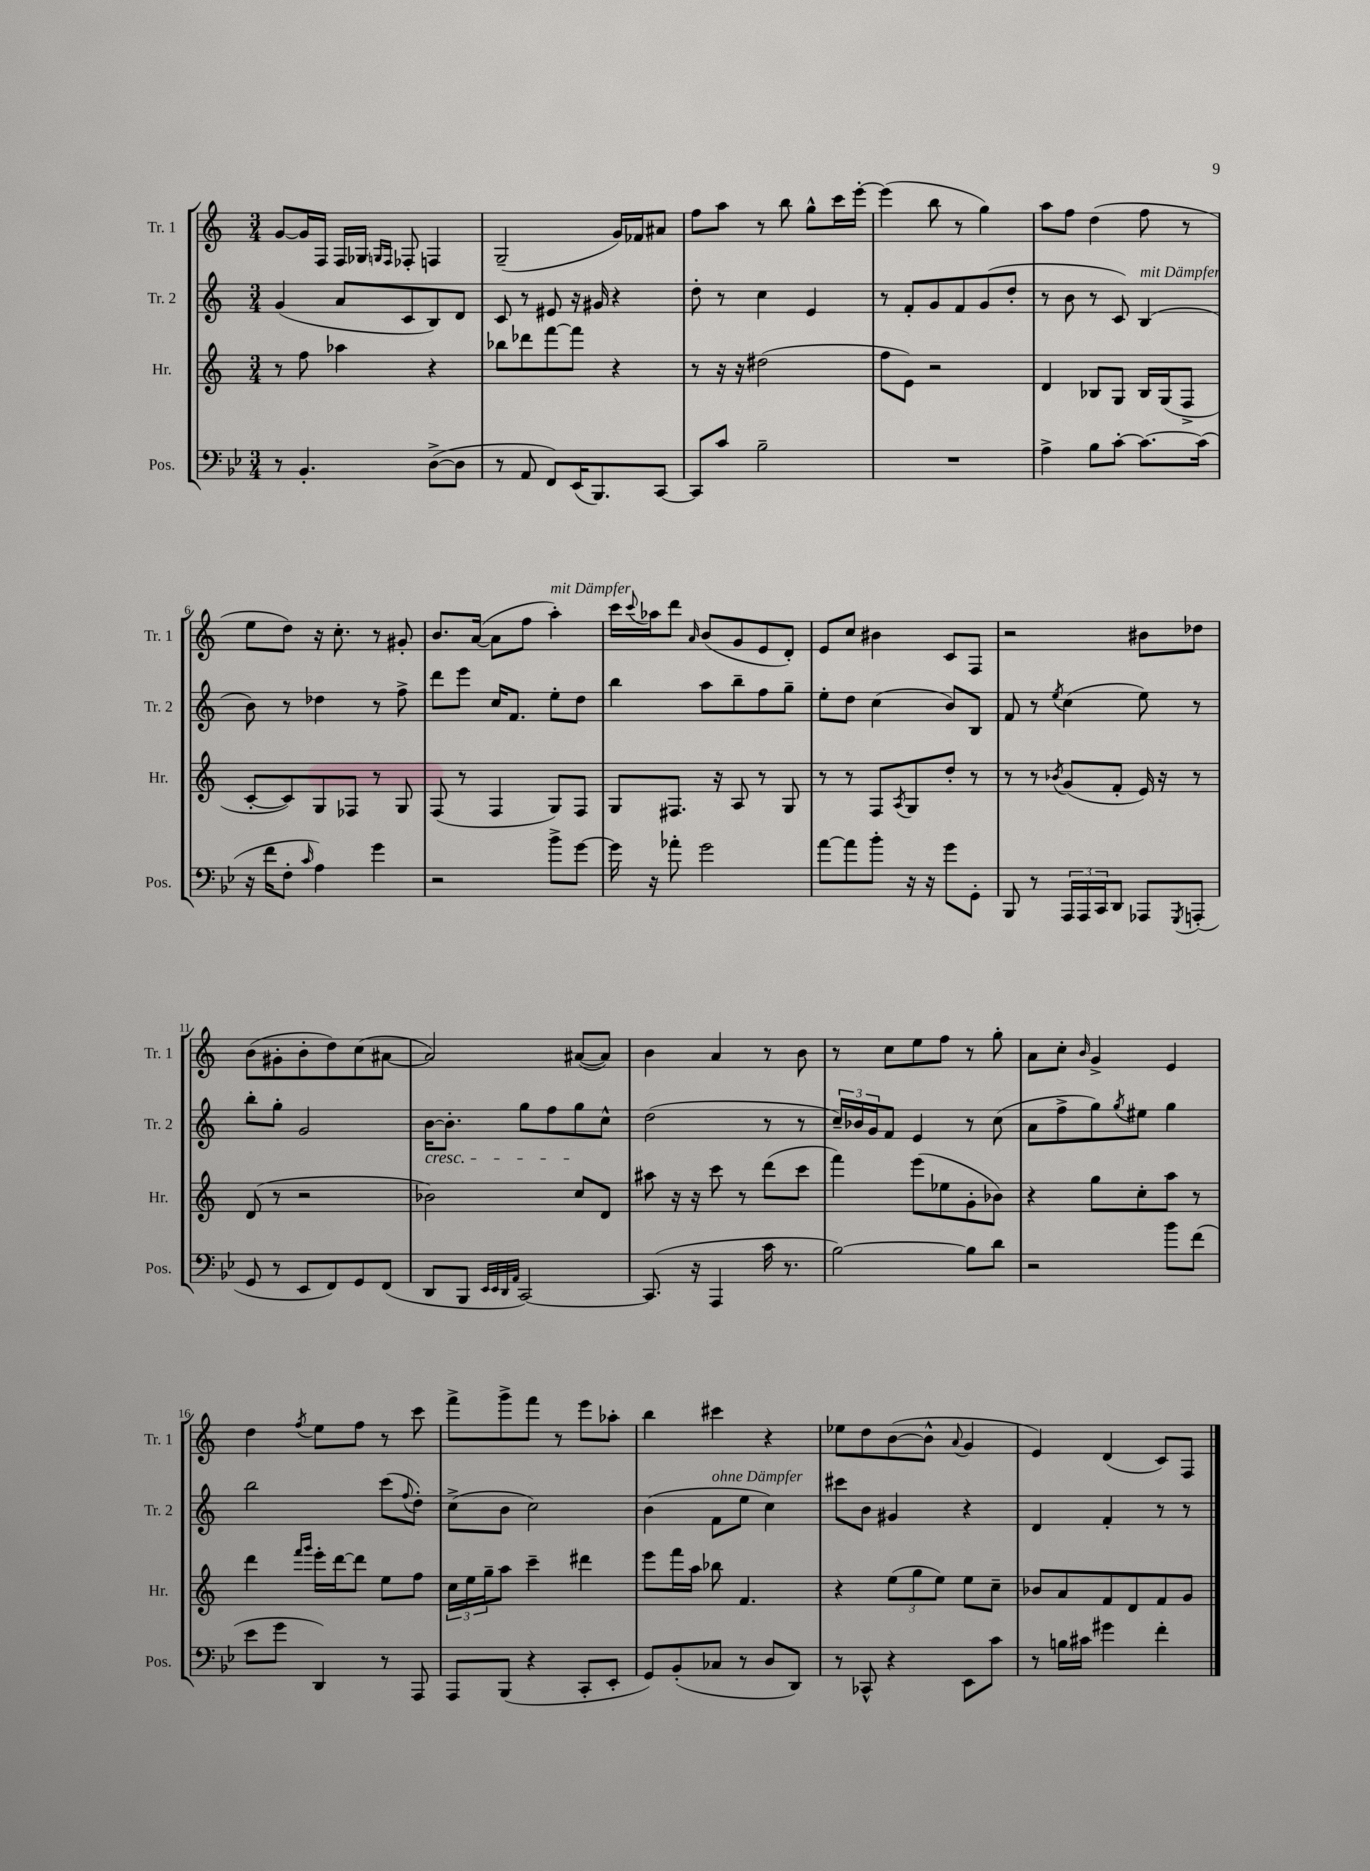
<<
\new StaffGroup <<
\new Staff = "s0" \with { instrumentName = "Tr. 1" shortInstrumentName = "Tr. 1" } {
    \clef treble \key c \major \numericTimeSignature \time 3/4
    g'8~ g'16 f16 f16 ges16 \grace { g16 f16 } fes8-. f4 |
    g2--( g'16) fes'16 ais'8 |
    f''8 a''8 r8 b''8 g''8-^ c'''16 e'''16~-. |
    e'''4( b''8 r8 g''4) |
    a''8 f''8 d''4( f''8 r8 |
    e''8 d''8) r16 c''8.-. r8 gis'8-. |
    b'8. a'16~( a'8 f''8 a''4-.^\markup { \italic "mit Dämpfer" }) |
    c'''16 \appoggiatura { c'''8 } aes''16 d'''8 \grace { a'16 } b'8( g'8 e'8 d'8-.) |
    e'8 c''8 bis'4 c'8 f8 |
    r2 bis'8 des''8 |
    b'8( gis'8-. b'8-. d''8) c''8( ais'8~ |
    ais'2) ais'8~( ais'8) |
    b'4 a'4 r8 b'8 |
    r8 c''8 e''8 f''8 r8 g''8-. |
    a'8 c''8-. \grace { b'16 } g'4-> e'4 |
    d''4 \acciaccatura { f''8 } e''8 f''8 r8 c'''8 |
    f'''8-> g'''8-> f'''8 r8 e'''8 aes''8-. |
    b''4 cis'''4 r4 |
    ees''8 d''8 b'8~( b'8-^ \appoggiatura { a'8 } g'4 |
    e'4) d'4( c'8) f8 \bar "|." |
}
\new Staff = "s1" \with { instrumentName = "Tr. 2" shortInstrumentName = "Tr. 2" } {
    \clef treble \key c \major \numericTimeSignature \time 3/4
    g'4( a'8 c'8 b8) d'8 |
    c'8 r8 eis'8 r16 gis'16 r4 |
    d''8-. r8 c''4 e'4 |
    r8 f'8-. g'8 f'8 g'8( d''8-. |
    r8 b'8 r8 c'8) b4^\markup { \italic "mit Dämpfer" }( |
    b'8) r8 des''4 r8 f''8-> |
    d'''8 e'''8 c''16 f'8. e''8-. d''8 |
    b''4 a''8 b''8-- f''8 g''8-- |
    e''8-. d''8 c''4( b'8) b8 |
    f'8 r8 \acciaccatura { e''8 } c''4( e''8) r8 |
    b''8-. g''8-. g'2 |
    b'16~\cresc b'8.-. g''8 f''8 g''8\! c''8-^ |
    d''2( r8 r8 |
    \tuplet 3/2 { c''16--) bes'16 g'16 } f'8 e'4 r8 c''8( |
    a'8 f''8-> g''8) \acciaccatura { g''8 } eis''8 g''4 |
    b''2 c'''8( \appoggiatura { f''8 } d''8-.) |
    c''8->( b'8 c''2) |
    b'4( f'8^\markup { \italic "ohne Dämpfer" } e''8 c''4) |
    cis'''8 b'8 gis'4 r4 |
    d'4 f'4-. r8 r8 \bar "|." |
}
\new Staff = "s2" \with { instrumentName = "Hr." shortInstrumentName = "Hr." } {
    \clef treble \key c \major \numericTimeSignature \time 3/4
    r8 f''8 aes''4 r4 |
    bes''8 des'''8 f'''8~ f'''8 r4 |
    r8 r16 r16 dis''2( |
    f''8 e'8) r2 |
    d'4 bes8 g8 bes16 g16( f8-> |
    c'8~-. c'8) g8 fes8 r8 g8 |
    f8( r8 f4 g8) f8 |
    g8 fis8. r16 a8 r8 g8 |
    r8 r8 f8 \acciaccatura { a8 } g8 d''8-. r8 |
    r8 r8 \acciaccatura { bes'8 } g'8( f'8-. e'16) r16 r8 |
    d'8( r8 r2 |
    bes'2) c''8 d'8 |
    ais''8 r16 r16 c'''8 r8 d'''8( c'''8 |
    f'''4) e'''8( ees''8 g'8-. bes'8) |
    r4 g''8 c''8-. a''8 r8 |
    d'''4 \grace { f'''16 g'''16 } e'''16-. d'''16~ d'''8 e''8 f''8 |
    \tuplet 3/2 { c''16 e''16 g''16-- } a''8 c'''4-- dis'''4 |
    e'''8 f'''16 a''16 bes''8 f'4. |
    r4 \tuplet 3/2 { e''8( g''8 e''8) } e''8 c''8-- |
    bes'8 a'8 f'8 d'8 f'8 g'8 \bar "|." |
}
\new Staff = "s3" \with { instrumentName = "Pos." shortInstrumentName = "Pos." } {
    \clef bass \key bes \major \numericTimeSignature \time 3/4
    r8 bes,4.-. d8~->( d8 |
    r8 a,8 f,8) ees,16( bes,,8.) c,8~ |
    c,8 c'8 bes2-- |
    R2. |
    a4-> bes8 c'8~-. c'8.~ c'16( |
    r16 f'16 f8-. \grace { c'16 } a4) g'4 |
    r2 bes'8-> g'8~ |
    g'16 r16 aes'8-. g'2 |
    a'8~ a'8 bes'8-. r16 r16 g'8 g,8-. |
    bes,,8 r8 \tuplet 3/2 { a,,16 a,,16 c,16 } d,8 aes,,8 \acciaccatura { g,,8 } a,,8-.( |
    g,8 r8 ees,8 f,8) g,8 f,8( |
    d,8 bes,,8 \grace { ees,32 ees,32 d,32 a,32 } c,2~) |
    c,8.( r16 a,,4 c'16 r8. |
    bes2~) bes8 d'8 |
    r2 bes'8 f'8( |
    ees'8 g'8 d,4) r8 a,,8 |
    a,,8 bes,,8( r4 c,8-. ees,8-. |
    g,8) bes,8-.( ces8 r8 d8 d,8) |
    r8 ces,8-^ r4 ees,8 c'8 |
    r8 b16 cis'16 gis'4 f'4-. \bar "|." |
}
>>
>>
